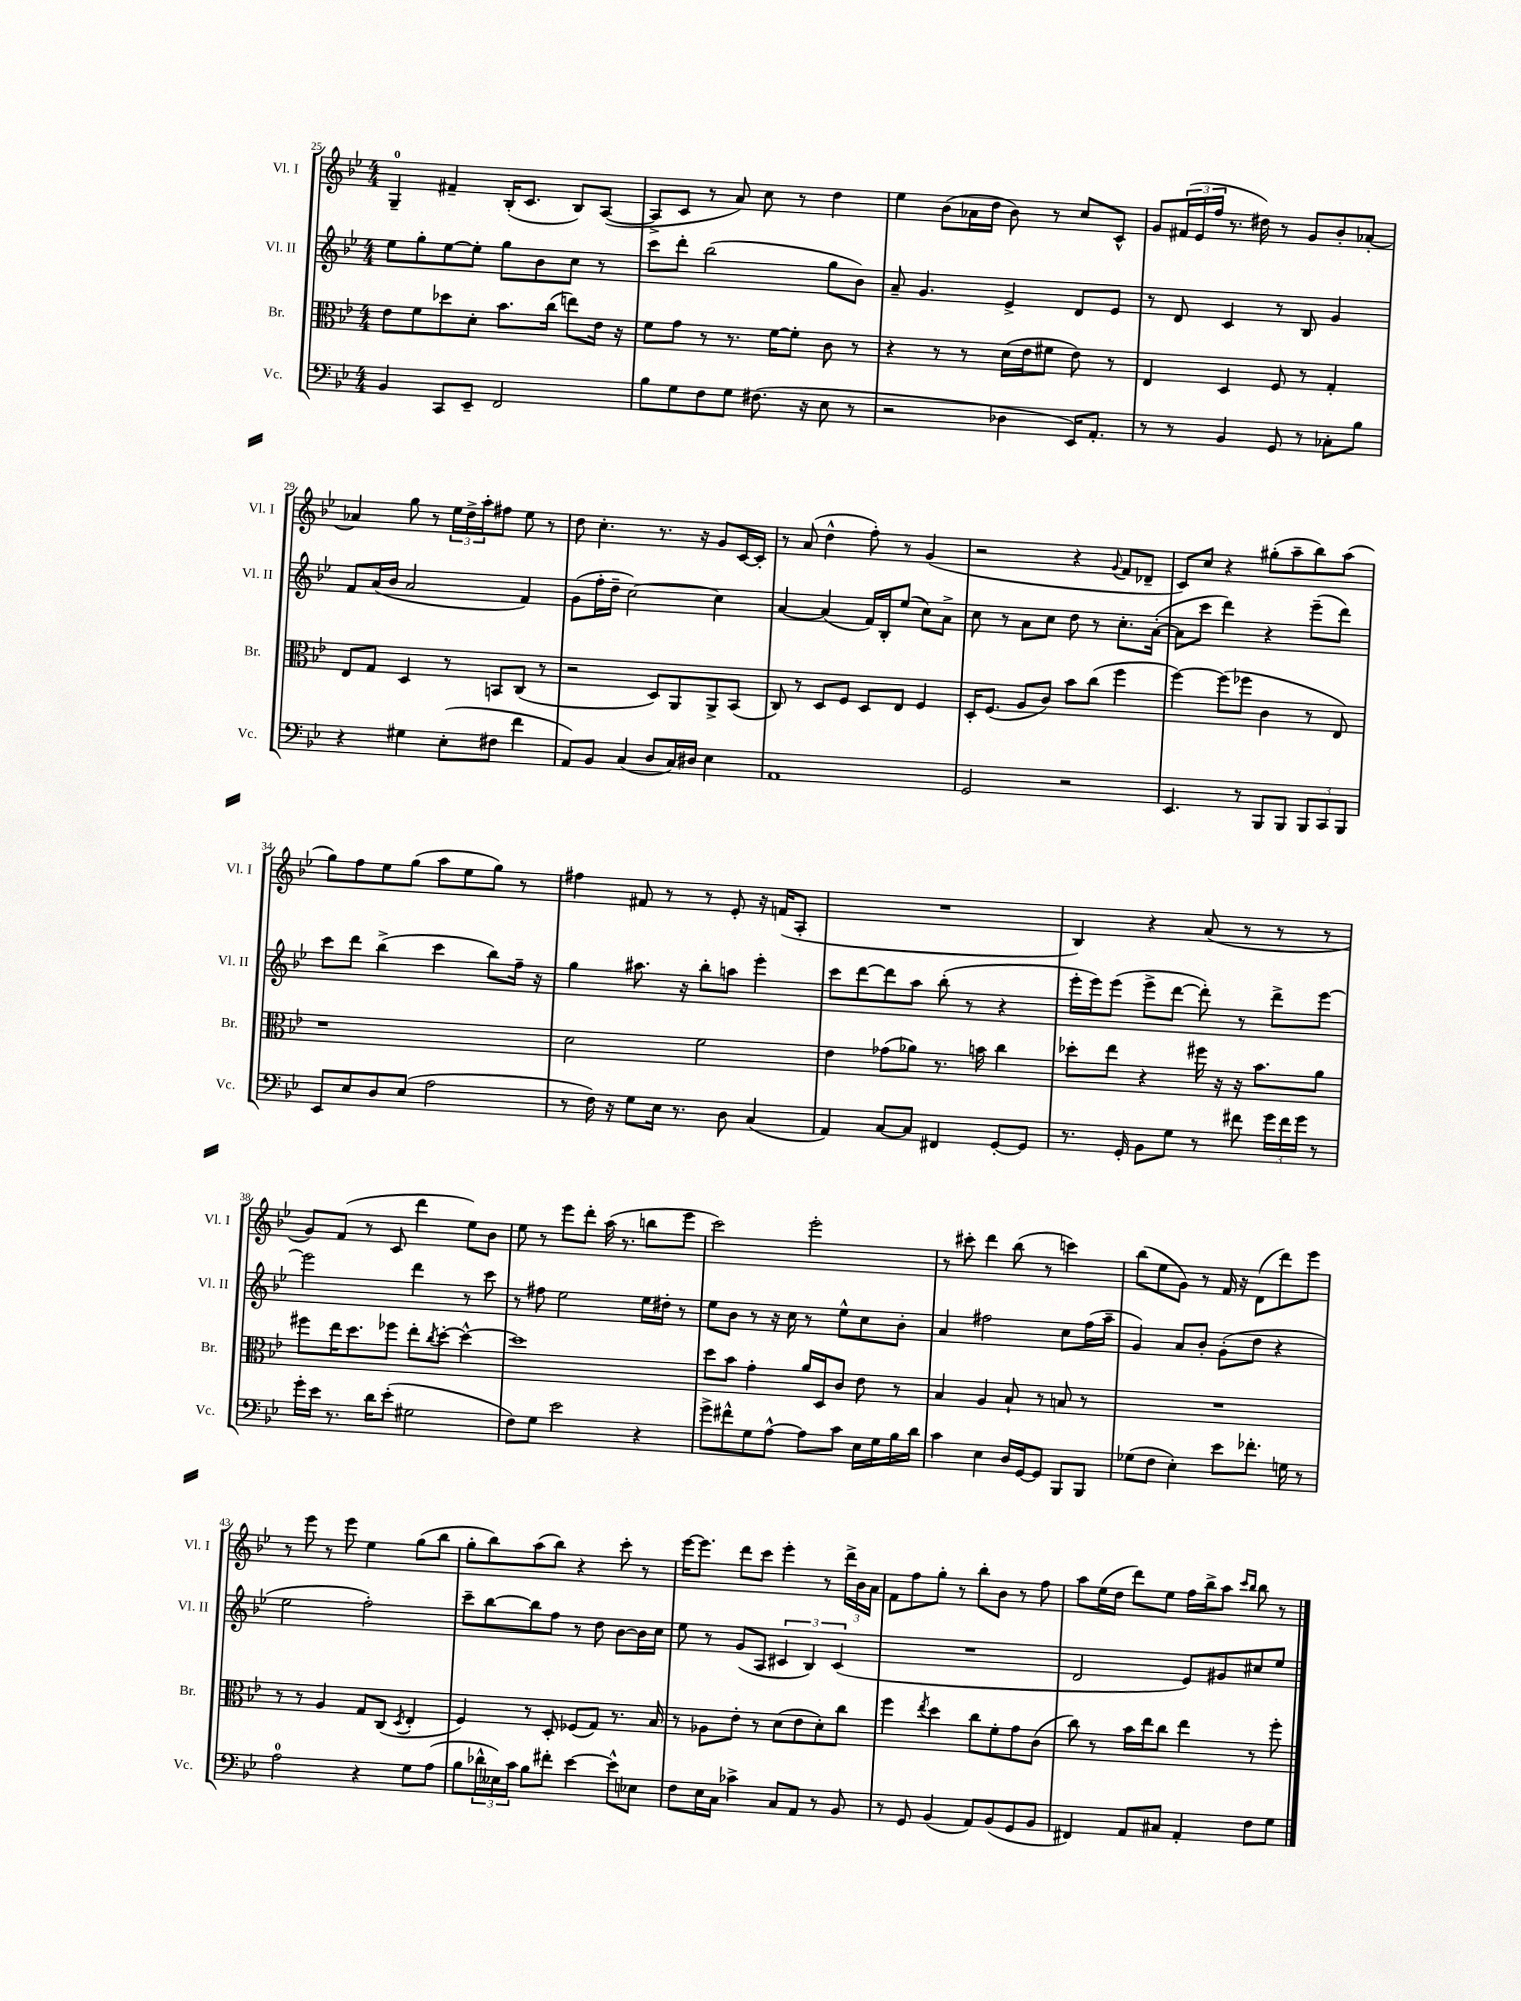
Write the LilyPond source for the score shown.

<<
\new StaffGroup <<
\new Staff = "s0" \with { instrumentName = "Vl. I" shortInstrumentName = "Vl. I" } {
    \clef treble \key bes \major \numericTimeSignature \time 4/4
    g4-0-- fis'4-- bes16-.( c'8. bes8) a8~( |
    a8-> c'8 r8 a'8) c''8 r8 d''4 |
    ees''4 bes'8( aes'16 d''16 bes'8) r8 c''8 c'8-^ |
    g'8 \tuplet 3/2 { fis'16( ees'16 f''16 } r8. dis''16) r8 g'8 bes'8-. aes'8~-. |
    aes'4 g''8 r8 \tuplet 3/2 { ees''16 d''16-> a''16-. } fis''8 ees''8 r8 |
    d''8 c''4.-. r8. r16 g'8 c'16~ c'16-. |
    r8 a'8( d''4-^ f''8-.) r8 g'4( |
    r2 r4 \appoggiatura { g'8 } f'8 des'8-- |
    c'8) c''8 r4 gis''8-.( a''8-- bes''8) a''8( |
    g''8) f''8 ees''8 g''8( a''8 ees''8 g''8) r8 |
    fis''4 fis'8 r8 r8 ees'8-. r16 f'16( a8-. |
    R1 |
    bes4) r4 a'8( r8 r8 r8 |
    g'8) f'8( r8 c'8 d'''4 ees''8) bes'8 |
    ees''8 r8 ees'''8 d'''8-. a''16( r8. b''8 ees'''8 |
    c'''2) ees'''2-. |
    r8 cis'''8-. d'''4 bes''8( r8 c'''4) |
    bes''8( ees''8 g'8) r8 f'16 r16 d'8( d'''8) ees'''8 |
    r8 ees'''8 r8 ees'''8 ees''4 g''8( bes''8 |
    g''8-. bes''8) a''8( bes''8) r4 c'''8-. r8 |
    ees'''16~ ees'''8. d'''8 c'''8 ees'''4-. r8 \tuplet 3/2 { d'''16-> bes'16 a'16 } |
    f'8 f''8 g''8-. r8 bes''8-. bes'8 r8 f''8 |
    a''8 ees''16( d''16 d'''8) ees''8 f''16 bes''16-> a''8 \grace { c'''16 bes''16 } bes''8 r8 \bar "|." |
}
\new Staff = "s1" \with { instrumentName = "Vl. II" shortInstrumentName = "Vl. II" } {
    \clef treble \key bes \major \numericTimeSignature \time 4/4
    ees''8 g''8-. ees''8~ ees''8-. g''8 bes'8 c''8 r8 |
    c'''8 d'''8-. bes''2( g''8 bes'8) |
    a'8-- g'4. ees'4-> d'8 ees'8 |
    r8 d'8 c'4 r8 bes8 g'4 |
    f'8 a'16( bes'16 a'2 f'4) |
    g'8( f''16-. d''16-- c''2~) c''4 |
    a'4~ a'4( f'16) bes16-. ees''8( c''8) a'8-> |
    c''8 r8 a'8 c''8 d''8 r8 c''8.-. a'16~-.( |
    a'8 c'''8 d'''4) r4 ees'''8--( d'''8) |
    c'''8 d'''8 bes''4->( c'''4 bes''8) f''16-- r16 |
    g''4 ais''8. r16 bes''8-. a''8 ees'''4-. |
    c'''8 d'''8~ d'''8 a''8 bes''8-.( r8 r4 |
    ees'''16-. ees'''16) ees'''8( ees'''8-> d'''8~ d'''8-.) r8 d'''8-> ees'''8~ |
    ees'''2 d'''4 r8 c'''8 |
    r8 fis''8 ees''2 ees''16 dis''16-. r8 |
    ees''8 bes'8 r8 r16 c''16 r8 ees''8-^ c''8 bes'8-. |
    a'4 fis''2 c''8 fis''16( a''16-- |
    g'4) a'8 bes'8-. g'8-.( d''8 r4 |
    ees''2 f''2-.) |
    c'''8-- bes''8~ bes''8 f''8 r8 d''8 bes'8~ bes'16 c''16 |
    ees''8 r8 g'8( a8 \tuplet 3/2 { cis'4 bes4) cis'4( } |
    R1 |
    d'2 ees'8) gis'8 cis''8 ees''8 \bar "|." |
}
\new Staff = "s2" \with { instrumentName = "Br." shortInstrumentName = "Br." } {
    \clef alto \key bes \major \numericTimeSignature \time 4/4
    ees'8 f'8 des''8 d'8-. bes'8. c''16( e''8) ees'16 r16 |
    f'8 g'8 r8 r8. f'16~ f'8-. c'8 r8 |
    r4 r8 r8 d'16( ees'16 fis'8 ees'8) r8 |
    ees4 d4 f8 r8 g4-. |
    ees8 g8 d4 r8 b,8 c8( r8 |
    r2 d8) a,8 a,8-> bes,8( |
    c8) r8 d8 f8 d8 ees8 f4 |
    d16-. f8.( a8 c'8) bes'8 c''8( f''4 |
    f''4~) f''8( fes''8 c'4 r8 ees8) |
    r1 |
    d'2 f'2 |
    ees'4 ges'8( aes'8) r8. b'16 c''4 |
    des''8-. ees''8 r4 fis''16 r16 r16 bes'8. a'8 |
    fis''8 ees''16 d''8. fes''8 ees''8-. \acciaccatura { c''8 } d''8~-. d''4~-^ |
    d''1 |
    d''8 bes'8 g'4-. a'16 d16 c'8 ees'8 r8 |
    bes4 a4 bes8-! r8 b8 r8 |
    R1 |
    r8 r8 a4 g8 c8( \acciaccatura { d8 } ees4-. |
    f4) r8 d8-. fes8( g8) r8. bes16 |
    r8 aes8 ees'8-. r8 d'8( ees'8 d'8-.) c''8 |
    f''4 \acciaccatura { ees''8 } d''4 c''8 f'8-. g'8 c'8( |
    c''8) r8 bes'16 ees''16 c''8 ees''4 r8 f''8-. \bar "|." |
}
\new Staff = "s3" \with { instrumentName = "Vc." shortInstrumentName = "Vc." } {
    \clef bass \key bes \major \numericTimeSignature \time 4/4
    bes,4 c,8 ees,8-- f,2 |
    bes8 g8 f8 g8 fis8.( r16 ees8 r8 |
    r2 des4 ees,16) a,8.-. |
    r8 r8 bes,4 g,8 r8 ces8-. bes8 |
    r4 gis4 ees8-.( fis8 f'4 |
    a,8) bes,8 c4( d8 c16) dis16 ees4 |
    a,1 |
    g,2 r2 |
    ees,4. r8 bes,,8 bes,,8 \tuplet 3/2 { bes,,8 c,8 bes,,8 } |
    ees,8 ees8 d8 ees8( a2 |
    r8 f16) r16 g8 ees16 r8. d8 c4( |
    a,4) c8~ c8 fis,4 g,8~-. g,8 |
    r8. g,16-. bes,8 g8 r8 fis'8 \tuplet 3/2 { g'16 fis'16 g'16 } r8 |
    g'16-. ees'16 r8. d'16 ees'8-.( gis2 |
    f8) g8 ees'2 r4 |
    g'8-> fis'8-^ g8 a8~-^ a8 c'8 ees16 g16 bes16 d'16 |
    c'4 ees4 d16 g,16~ g,8 bes,,8 bes,,8 |
    ges8( f8 ees4-.) ees'8 fes'8.-. g16 r8 |
    a2-0 r4 g8 a8( |
    bes8 \tuplet 3/2 { des'16-^ eeses16) c'16 } bes8 fis'8-. ees'4~ ees'8-^ ees8 |
    f8 ees16 c16 ces'4-> c8 a,8 r8 bes,8 |
    r8 g,8 bes,4( a,8) bes,8( g,8 bes,8 |
    fis,4) a,8 cis8 a,4-. f8 g8 \bar "|." |
}
>>
>>
\layout { \context { \Score currentBarNumber = #25 } }
